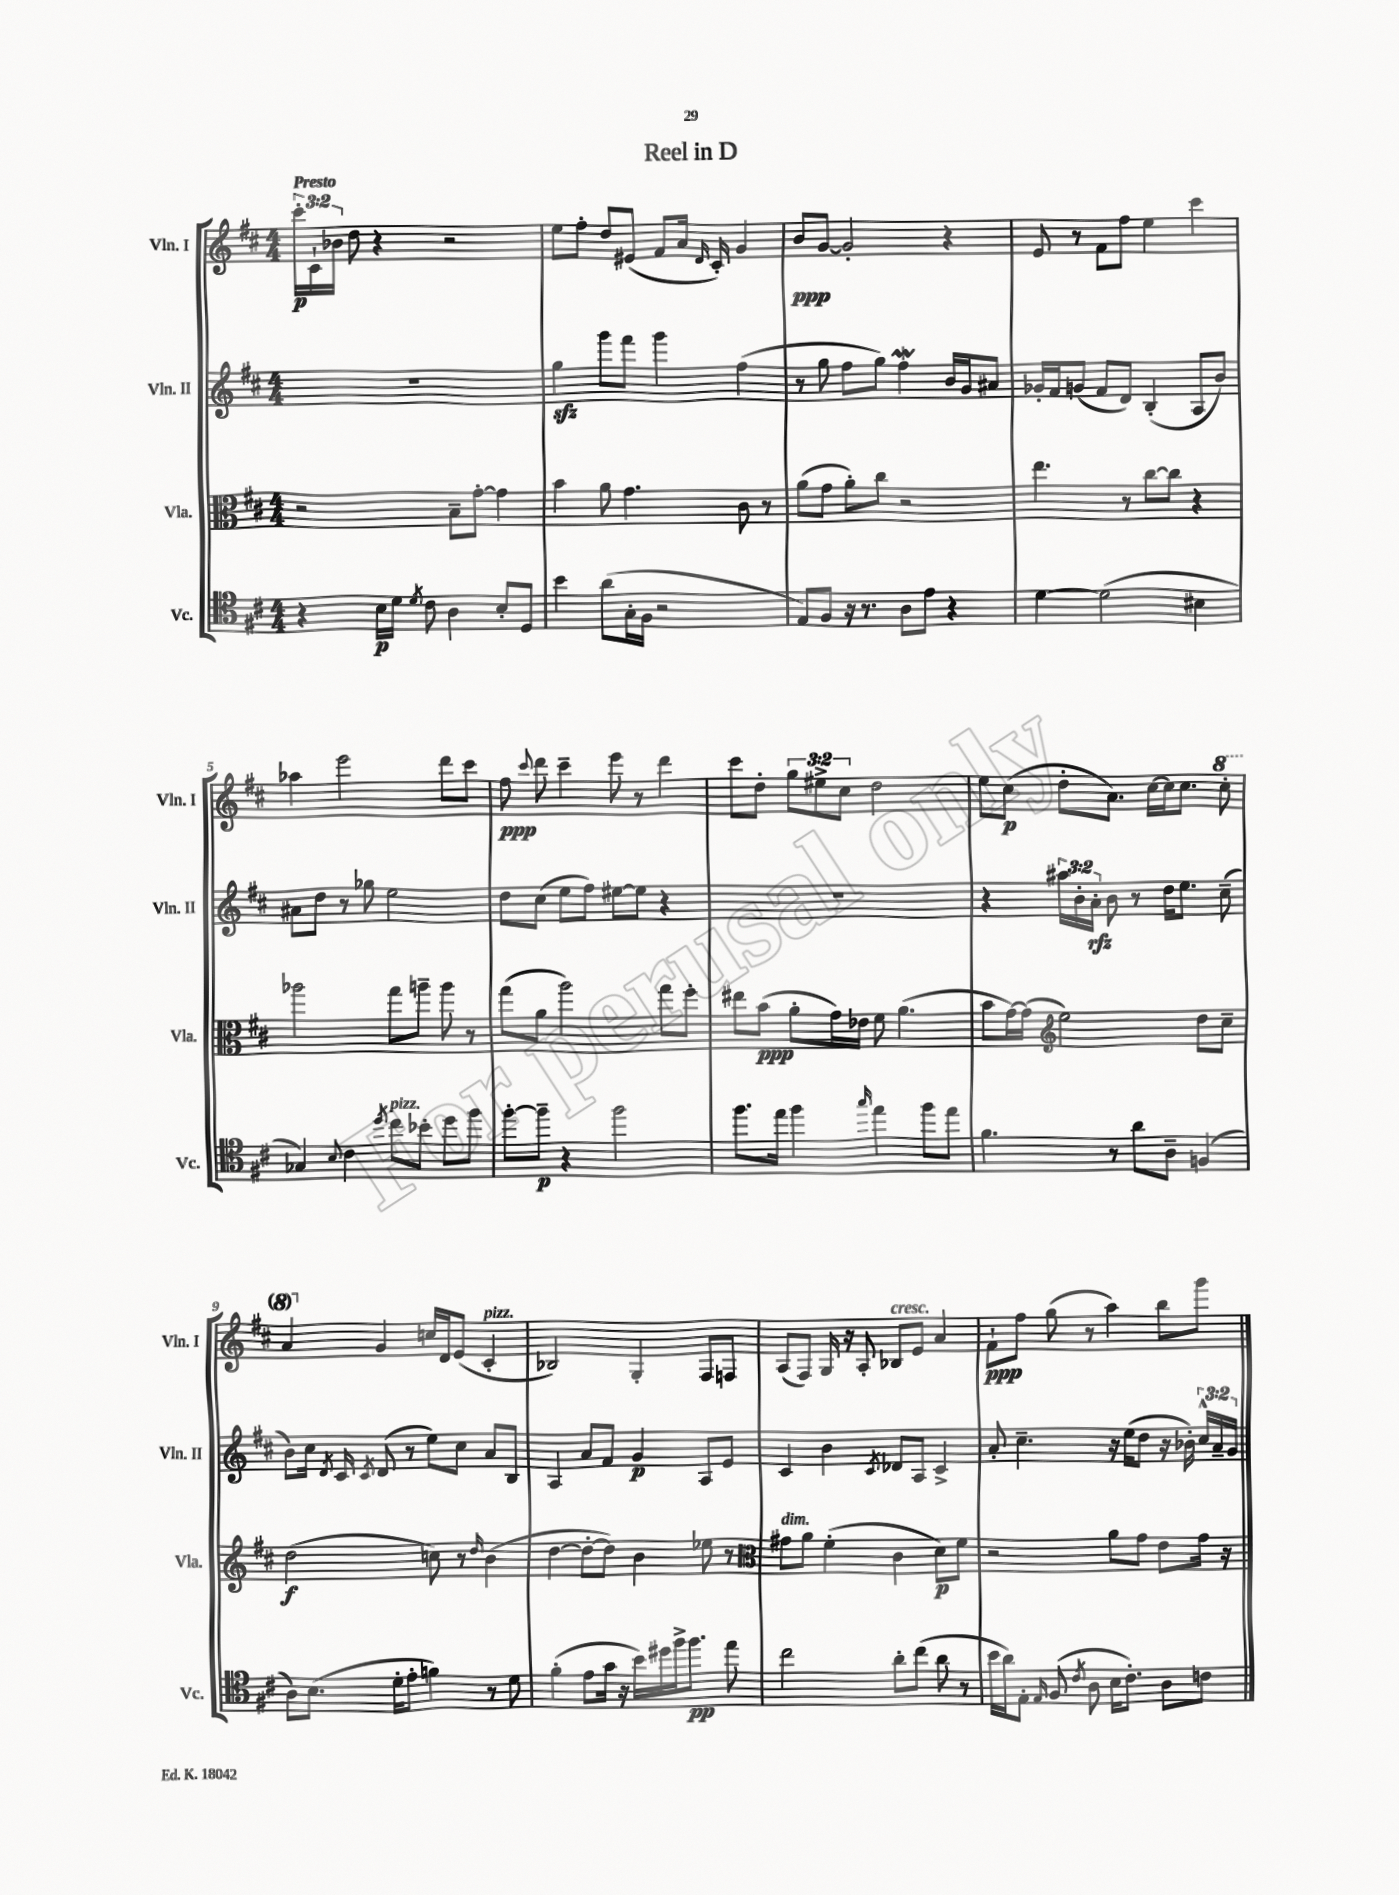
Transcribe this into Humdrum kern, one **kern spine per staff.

**kern	**kern	**kern	**kern
*staff4	*staff3	*staff2	*staff1
*clefC4	*clefC3	*clefG2	*clefG2
*k[f#c#]	*k[f#c#]	*k[f#c#]	*k[f#c#]
*M4/4	*M4/4	*M4/4	*M4/4
4r	2r	1r	24ccc#'
.	.	.	24c#`
.	.	.	24b-
.	.	.	8dd
16B	.	.	4r
16d	.	.	.
8qd	.	.	.
8c#	.	.	.
4A	8B~	.	2r
.	[8g'	.	.
8B'	4g]	.	.
8D	.	.	.
=	=	=	=
4b	4b	4gg	8ee
.	.	.	8ff#'
(8a	8a	8ggg	8dd
16G'	4.g	8fff#	(8e#
16F#	.	.	.
2r	.	4ggg	8f#
.	.	.	16a
.	.	.	16qqd
.	.	.	16c#')
.	8c#	(4ff#	4g
.	8r	.	.
=	=	=	=
8E)	(8a	8r	8b
8F#	8g	8gg	[8g
16r	8a')	8ff#	2g']
8.r	.	.	.
.	8cc#	8gg)	.
8A	2r	4ff#	.
8e	.	.	.
4r	.	16b	4r
.	.	16g	.
.	.	8a#	.
=	=	=	=
[4d	4.ee	16g-'	8e
.	.	16f#	.
.	.	(8g	8r
(2d]	.	8f#	8f#
.	8r	8d)	8ff#
.	[8cc#	(4B'	4ee
.	8cc#]	.	.
4B#	4r	8A	4ccc#
.	.	8b)	.
=	=	=	=
4G-)	2aa-	8a#	4aa-
.	.	8dd	.
8qqB	.	.	.
4c#	.	8r	2eee
.	.	8gg-	.
8qdd	.	.	.
8cc#	8gg	2ee	.
8b-'	8aa~	.	.
8dd	8aa	.	8ddd
8ff#	8r	.	8ccc#
=	=	=	=
[8ff#'	(8gg	8dd	8ff#
.	.	.	8qqccc#
8ff#~]	8a	(8cc#	8ddd
4r	2aa)	8ee	4ccc#~
.	.	8ff#)	.
2ff#	.	[8ee#	8eee
.	.	8ee#]	8r
.	8gg	4r	4ddd
.	8ff#'	.	.
=	=	=	=
8.ff#	8ee#	1r	8ccc#
.	(8b	.	8dd'
16ee	.	.	.
4ff#	8a'	.	12gg
.	.	.	12ee#^
.	16g)	.	.
.	.	.	12cc#
.	16e-	.	.
16qqgg	.	.	.
4ee	8f#	.	2dd
.	(4.a	.	.
8ff#	.	.	.
8ee	.	.	.
=	=	=	=
4.f#	8b	4r	8ee
.	[16g)	.	(8cc#
.	(16g]	.	.
*	*clefG2	*	*
.	2ee)	24aa#	8dd'
.	.	24b'	.
.	.	24a'	.
8r	.	8b	8.a)
8a	.	8r	.
.	.	.	[16cc#
8A~	.	16dd	16cc#]
.	.	8.ee	8.cc#
(4F	8dd	.	.
.	8cc#~	(8cc#~	8ccc#'
=	=	=	=
8A)	(2dd	8b)	4aa
(8.B	.	16cc#	.
.	.	8qd	.
.	.	16c#	.
.	.	8qc#	.
.	.	(8d	4g
16d'	.	.	.
8e'	.	8r	.
4f)	8cc)	8ee)	16cc
.	.	.	16d
.	8r	8cc#	(8e
.	16qqdd	.	.
8r	(4b	8a	4c#'
8d	.	8B	.
=	=	=	=
(4f#'	[4dd	4A	2B-)
8e	8dd'_	8a	.
16g	8dd])	8f#	.
16r	.	.	.
16b)	4b	4g	4G'
16dd#	.	.	.
16ff#^	.	.	.
8.ff#	.	.	.
.	8ee-	8A	8F#
8ee	8r	8e	8F
=	=	=	=
*	*clefC3	*	*
2cc#	8g#	4c#	(8A
.	8a	.	8F#)
.	(4f#'	4b	16G
.	.	.	16r
.	.	.	8A'
.	.	8qc#	.
8a'	4c#	8d-	8B-
(8cc#	.	8A	8e
8a	8d)	4c#^	4a
8r	8f#	.	.
=	=	=	=
16b	2r	8a'	8f#`
16a)	.	.	.
8E'	.	4.cc#~	8ff#
16qqE	.	.	.
(8F#	.	.	(8gg
8qc#	.	.	.
8A	.	.	8r
16B	8a	16r	4aa)
8.c#')	.	(16ee	.
.	8g	8dd	.
8A	8e	16r	8bb
.	.	16b-')	.
8c	16g	24cc#^^	8ggg
.	.	24a~	.
.	16r	.	.
.	.	24g	.
==	==	==	==
*-	*-	*-	*-
